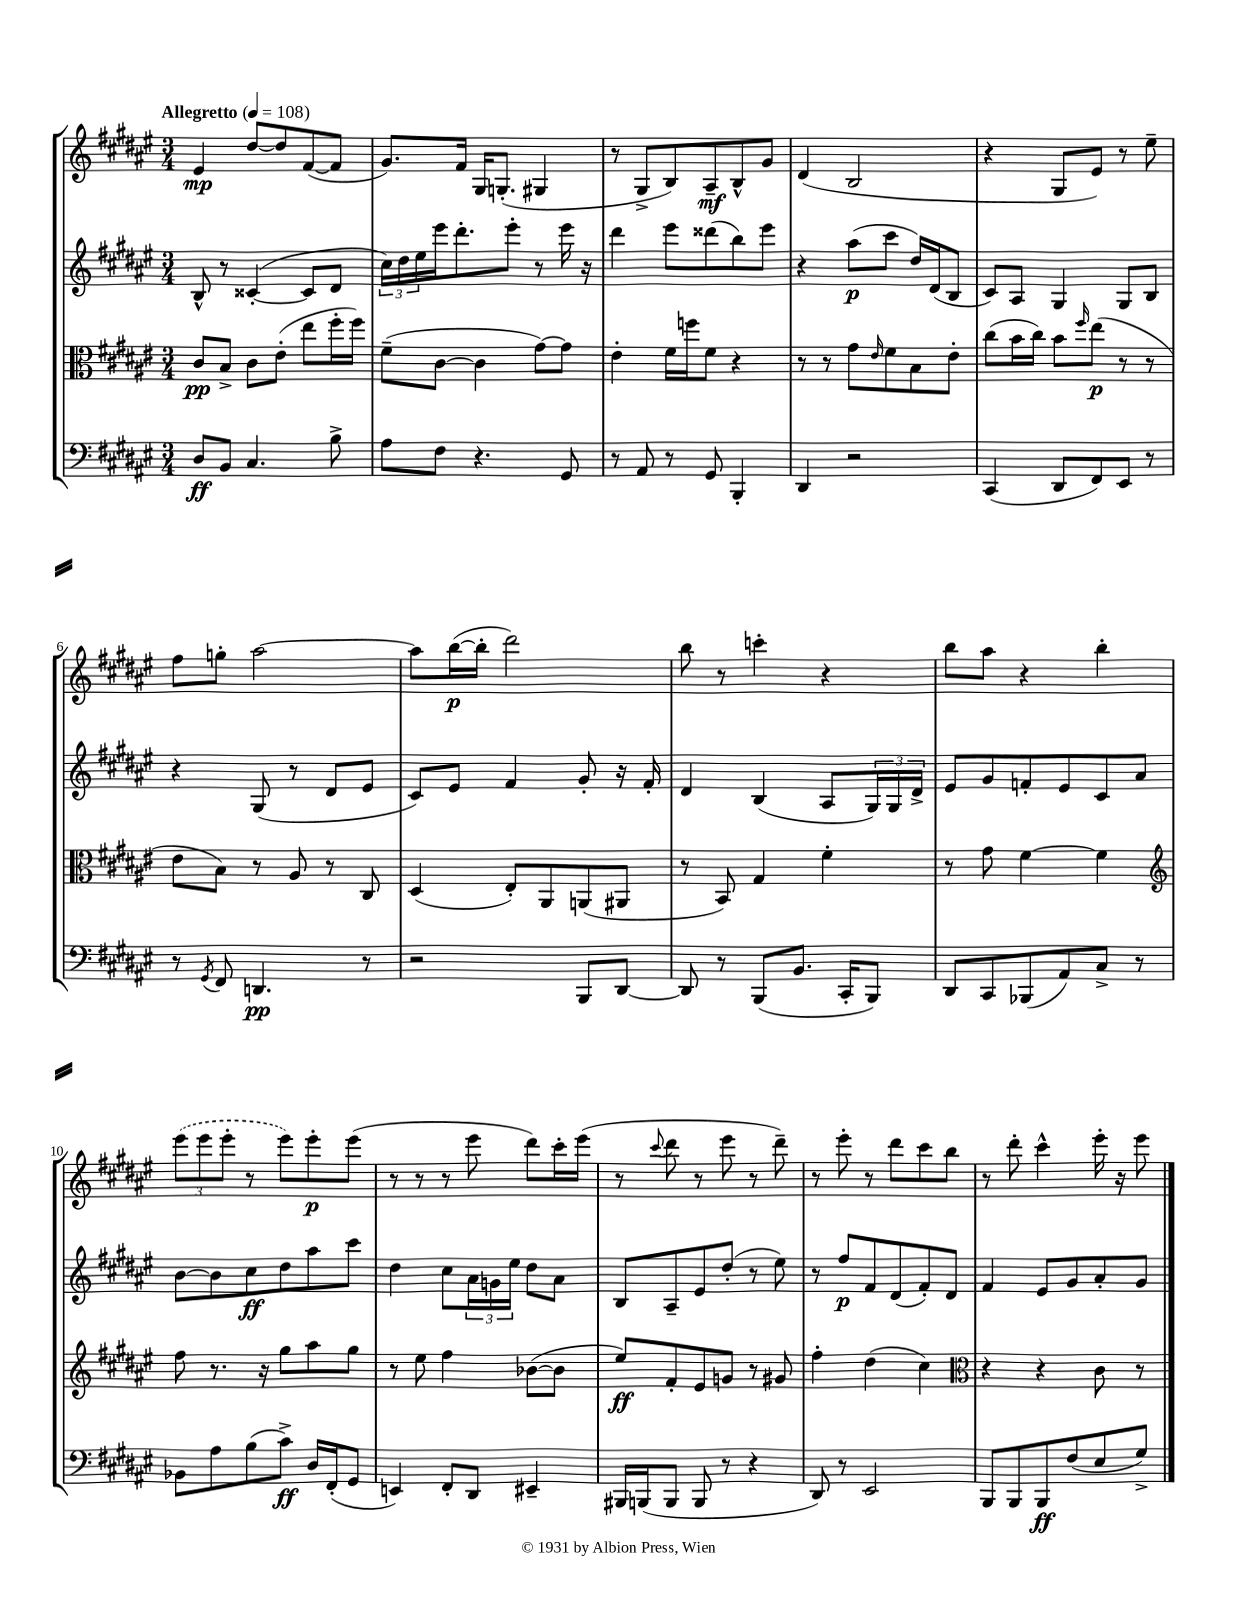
<<
\new StaffGroup <<
\new Staff = "s0" {
    \clef treble \key fis \major \numericTimeSignature \time 3/4 \tempo "Allegretto" 4 = 108
    eis'4\mp dis''8~ dis''8 fis'8~( fis'8 |
    gis'8.) fis'16 gis16 g8.-.( gis4 |
    r8 gis8-> b8) ais8--\mf b8-^ gis'8 |
    dis'4( b2 |
    r4 gis8 eis'8) r8 eis''8-- |
    fis''8 g''8-. ais''2~ |
    ais''8 b''16~\p( b''16-. dis'''2) |
    b''8 r8 c'''4-. r4 |
    b''8 ais''8 r4 b''4-. |
    \tuplet 3/2 { \once \slurDashed eis'''8( eis'''8 eis'''8-. } r8 eis'''8) eis'''8-.\p eis'''8( |
    r8 r8 r8 eis'''8 dis'''8) cis'''16-. eis'''16( |
    r8 \appoggiatura { cis'''8 } dis'''8 r8 eis'''8 r8 dis'''8--) |
    r8 eis'''8-. r8 dis'''8 cis'''8 b''8 |
    r8 dis'''8-. cis'''4-^ eis'''16-. r16 eis'''8 \bar "|." |
}
\new Staff = "s1" {
    \clef treble \key fis \major \numericTimeSignature \time 3/4
    b8-^ r8 cisis'4~-.( cisis'8 dis'8 |
    \tuplet 3/2 { cis''16) dis''16 eis''16 } eis'''16 dis'''8.-. eis'''8-. r8 eis'''16 r16 |
    dis'''4 eis'''8 disis'''8( b''8) eis'''8 |
    r4 ais''8\p( cis'''8 dis''16) dis'16( b8 |
    cis'8) ais8 gis4 gis8 b8 |
    r4 gis8( r8 dis'8 eis'8 |
    cis'8) eis'8 fis'4 gis'8-. r16 fis'16-. |
    dis'4 b4( ais8 \tuplet 3/2 { gis16) gis16 dis'16-> } |
    eis'8 gis'8 f'8-. eis'8 cis'8 ais'8 |
    b'8~ b'8 cis''8\ff dis''8 ais''8 cis'''8 |
    dis''4 cis''8 \tuplet 3/2 { ais'16 g'16 eis''16 } dis''8 ais'8 |
    b8 ais8-- eis'8 dis''8-.( r8 eis''8) |
    r8 fis''8\p fis'8 dis'8( fis'8-.) dis'8 |
    fis'4 eis'8 gis'8 ais'8-. gis'8 \bar "|." |
}
\new Staff = "s2" {
    \clef alto \key fis \major \numericTimeSignature \time 3/4
    cis'8\pp b8-> cis'8 eis'8-.( eis''8 fis''16-. fis''16) |
    fis'8--( cis'8~ cis'4 gis'8~) gis'8 |
    eis'4-. fis'16 f''16 fis'8 r4 |
    r8 r8 gis'8 \grace { eis'16 } fis'8 b8 eis'8-. |
    cis''8( b'16 cis''16) b'8 \grace { fis''16 } eis''8\p( r8 r8 |
    eis'8 b8) r8 ais8 r8 cis8 |
    dis4( eis8-.) ais,8 a,8( ais,8 |
    r8 b,8) gis4 fis'4-. |
    r8 gis'8 fis'4~ fis'4 |
    \clef treble fis''8 r8. r16 gis''8 ais''8 gis''8 |
    r8 eis''8 fis''4 bes'8~( bes'8 |
    eis''8\ff) fis'8-. eis'8 g'8 r8 gis'8 |
    fis''4-. dis''4( cis''4) |
    \clef alto r4 r4 cis'8 r8 \bar "|." |
}
\new Staff = "s3" {
    \clef bass \key fis \major \numericTimeSignature \time 3/4
    dis8\ff b,8 cis4. b8-> |
    ais8 fis8 r4. gis,8 |
    r8 ais,8 r8 gis,8 b,,4-. |
    dis,4 r2 |
    cis,4( dis,8 fis,8) eis,8 r8 |
    r8 \acciaccatura { gis,8 } fis,8 d,4.\pp r8 |
    r2 b,,8 dis,8~ |
    dis,8 r8 b,,8( b,8. cis,16-. b,,8) |
    dis,8 cis,8 bes,,8( ais,8) cis8-> r8 |
    bes,8 ais8 b8( cis'8->\ff) dis16 fis,16-.( gis,8 |
    e,4) fis,8-. dis,8 eis,4-- |
    bis,,16 b,,16( b,,8 b,,8 r8 r4 |
    dis,8) r8 eis,2 |
    b,,8 b,,8 b,,8\ff fis8( eis8 gis8->) \bar "|." |
}
>>
>>
